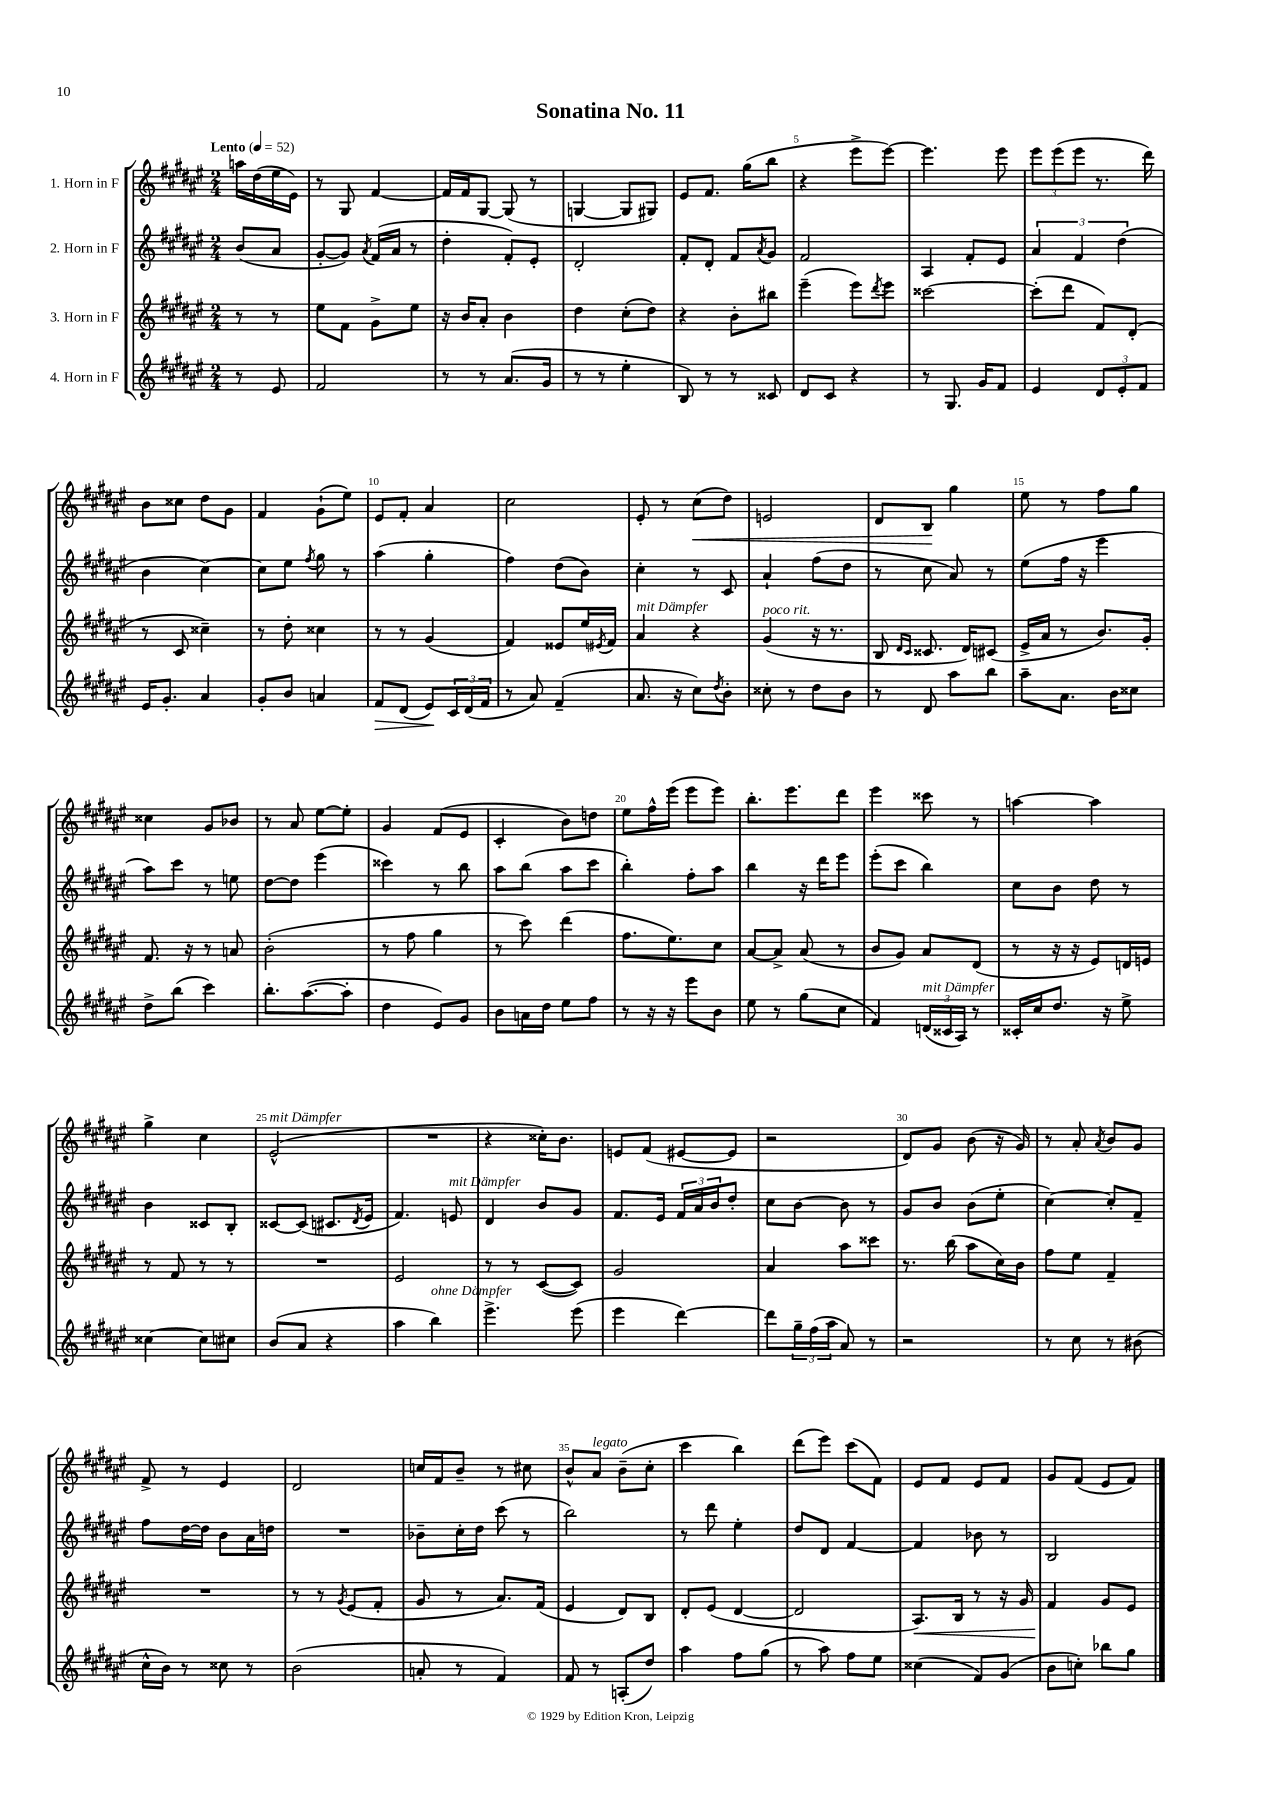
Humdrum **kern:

**kern	**kern	**kern	**kern
*staff4	*staff3	*staff2	*staff1
*clefG2	*clefG2	*clefG2	*clefG2
*k[f#c#g#d#a#e#]	*k[f#c#g#d#a#e#]	*k[f#c#g#d#a#e#]	*k[f#c#g#d#a#e#]
*M2/4	*M2/4	*M2/4	*M2/4
*MM52	*MM52	*MM52	*MM52
8r	8r	(8b	16aa
.	.	.	(16dd#
8e#	8r	8a#	16ee#
.	.	.	16e#)
=	=	=	=
2f#	8ee#	[8g#'	8r
.	8f#	8g#])	8G#
.	.	8qa#	.
.	8g#^	(16f#	[4f#
.	.	16a#	.
.	8ee#	8r	.
=	=	=	=
8r	16r	4dd#'	16f#]
.	16b	.	16f#
8r	8a#'	.	[8G#
(8.a#	4b	8f#')	(8G#]
.	.	8e#'	8r
16g#	.	.	.
=	=	=	=
8r	4dd#	2d#'	[4G
8r	.	.	.
4ee#'	(8cc#'	.	8G]
.	8dd#)	.	8G#)
=	=	=	=
8B)	4r	8f#'	8e#
8r	.	8d#'	8.f#
8r	8b'	8f#	.
.	.	.	(16gg#
.	.	8qa#	.
8c##	8bb#	8g#	8bb
=	=	=	=
8d#	(4eee#~	2f#	4r
8c#	.	.	.
4r	8eee#)	.	8eee#^
.	8qddd#	.	.
.	8eee#	.	[8eee#)
=	=	=	=
8r	[2ccc##	4A#	4.eee#]
8.G#	.	.	.
.	.	8f#'	.
16g#	.	.	.
8f#	.	8e#	8eee#
=	=	=	=
4e#	(8ccc##']	6a#	12eee#
.	.	.	(12eee#
.	8ddd#	.	.
.	.	6f#	12eee#
12d#	8f#)	.	8.r
12e#'	.	(6dd#	.
.	(8d#'	.	.
12f#	.	.	.
.	.	.	16ddd#)
=	=	=	=
16e#	8r	4b	8b
8.g#'	.	.	.
.	8c#	.	8cc##
4a#	4cc##~)	[4cc#)	8dd#
.	.	.	8g#
=	=	=	=
8g#'	8r	8cc#]	4f#
8b	8dd#'	8ee#	.
.	.	8qff#	.
4a	4cc##	8gg#	(8g#`
.	.	8r	8ee#)
=	=	=	=
8f#	8r	(4aa#	8e#
(8d#	8r	.	8f#'
8e#)	(4g#	4gg#'	4a#
24c#	.	.	.
(24d#	.	.	.
24f#	.	.	.
=	=	=	=
8r	4f#)	4ff#)	2cc#
8a#)	.	.	.
(4f#~	8e##	(8dd#	.
.	16ee#	8b)	.
.	8qe#	.	.
.	16f#	.	.
=	=	=	=
8.a#	4a#	4cc#'	8e#'
.	.	.	8r
16r	.	.	.
8cc#)	4r	8r	(8cc#
8qdd#	.	.	.
8b'	.	8c#	8dd#)
=	=	=	=
8cc##'	(4g#	4a#`	2e
8r	.	.	.
8dd#	16r	(8ff#	.
.	8.r	.	.
8b	.	8dd#	.
=	=	=	=
8r	8B	8r	8d#
.	16qqd#	.	.
.	16qqc#	.	.
8d#	8.c##	8cc#	8B
8aa#	.	8a#)	4gg#
.	16d#)	.	.
8bb	(8c#	8r	.
=	=	=	=
8aa#~	16e#^	(8ee#	8ee#
.	16a#	.	.
8.a#	8r	16ff#	8r
.	.	16r	.
.	8.b)	4eee#	8ff#
16b	.	.	.
8cc##	.	.	8gg#
.	16g#'	.	.
=	=	=	=
8dd#^	8.f#	8aa#)	4cc##
(8bb	.	8ccc#	.
.	16r	.	.
4ccc#)	8r	8r	8g#
.	8a	8ee	8b-
=	=	=	=
8.bb'	(2b'	[8dd#	8r
.	.	8dd#]	8a#
([8.aa#	.	.	.
.	.	(4eee#	[8ee#
8aa#']	.	.	8ee#']
=	=	=	=
4dd#	8r	4ccc##)	4g#
.	8ff#	.	.
8e#)	4gg#	8r	(8f#
8g#	.	8bb	8e#
=	=	=	=
8b	8r	8aa#	4c#'
16a	8ccc#)	(8bb	.
16dd#	.	.	.
8ee#	(4ddd#	8aa#	8b)
8ff#	.	8ccc#	8dd
=	=	=	=
8r	8.ff#	4bb')	8ee#
16r	.	.	16ff#^^
16r	8.ee#)	.	(16eee#
8eee#	.	8ff#'	8eee#
8b	8cc#	8aa#	8eee#)
=	=	=	=
8ee#	[8a#	4bb	8.bb'
8r	8a#^]	.	.
.	.	.	8.eee#
(8gg#	(8a#	16r	.
.	.	16ddd#	.
8cc#	8r	8eee#	8ddd#
=	=	=	=
4f#)	8b	(8eee#'	4eee#
.	8g#)	8ccc#	.
(24d	8a#	4bb)	8ccc##
24c##	.	.	.
24A#)	.	.	.
8r	(8d#	.	8r
=	=	=	=
16c##'	8r	8cc#	[4aa
16cc#	.	.	.
8.dd#	16r	8b	.
.	16r	.	.
.	8e#)	8dd#	4aa]
16r	.	.	.
8ee#^	16d	8r	.
.	16e	.	.
=	=	=	=
[4cc##	8r	4b	4gg#^
.	8f#	.	.
8cc##]	8r	8c##	4cc#
8cc#	8r	8B'	.
=	=	=	=
(8b	2r	[8c##	(2e#^^
8a#	.	(8c##]	.
4r	.	8.c#	.
.	.	8qd#	.
.	.	16e#	.
=	=	=	=
4aa#	2e#	4.f#)	2r
4bb)	.	.	.
.	.	8e	.
=	=	=	=
4.eee#^	8r	4d#	4r
.	8r	.	.
.	([8c#	8b	16cc##')
.	.	.	8.b
(8eee#	8c#])	8g#	.
=	=	=	=
4eee#	2g#	8.f#	8e
.	.	.	(8f#
.	.	16e#	.
[4ddd#)	.	24f#	[8e#
.	.	24a#	.
.	.	24b	.
.	.	8dd#'	8e#]
=	=	=	=
8ddd#]	4a#	8cc#	2r
24gg#~	.	[8b	.
(24ff#	.	.	.
24aa#	.	.	.
8a#)	8aa#	8b]	.
8r	8ccc##	8r	.
=	=	=	=
2r	8.r	8g#	8d#)
.	.	8b	8g#
.	(16bb	.	.
.	8aa#	(8b	(8b
.	16cc#)	8ee#'	16r
.	16b	.	16g#)
=	=	=	=
8r	8ff#	[4cc#)	8r
8cc#	8ee#	.	8a#'
.	.	.	8qa#
8r	4f#~	8cc#']	8b
(8b#	.	8f#~	8g#
=	=	=	=
16cc#^^	2r	8ff#	8f#^
16b)	.	.	.
8r	.	[16dd#	8r
.	.	16dd#]	.
8cc##	.	8b	4e#
8r	.	16a#	.
.	.	16dd	.
=	=	=	=
(2b	8r	2r	2d#
.	8r	.	.
.	8qg#	.	.
.	(8e#	.	.
.	8f#'	.	.
=	=	=	=
8a'	8g#	8b-~	16cc
.	.	.	16f#
8r	8r	16cc#'	8b~
.	.	16dd#	.
4f#)	8.a#)	(8ccc#	8r
.	.	8r	8cc#
.	(16f#	.	.
=	=	=	=
8f#	4e#	2bb)	8b^^
8r	.	.	8a#
(8A'	8d#)	.	(8b~
8dd#)	8B	.	8cc#'
=	=	=	=
4aa#	8d#'	8r	4ccc#
.	(8e#	8ddd#	.
8ff#	[4d#	4ee#'	4bb)
(8gg#	.	.	.
=	=	=	=
8r	2d#]	8dd#	(8ddd#
8aa#)	.	8d#	8eee#)
8ff#	.	[4f#	(8ccc#
8ee#	.	.	8f#)
=	=	=	=
(4cc##	8.A#)	4f#]	8e#
.	.	.	8f#
.	16B	.	.
8f#)	8r	8b-	8e#
(8g#	16r	8r	8f#
.	16g#	.	.
=	=	=	=
8b	4f#	2B	8g#
8cc')	.	.	(8f#
8bb-	8g#	.	8e#
8gg#	8e#	.	8f#)
==	==	==	==
*-	*-	*-	*-
